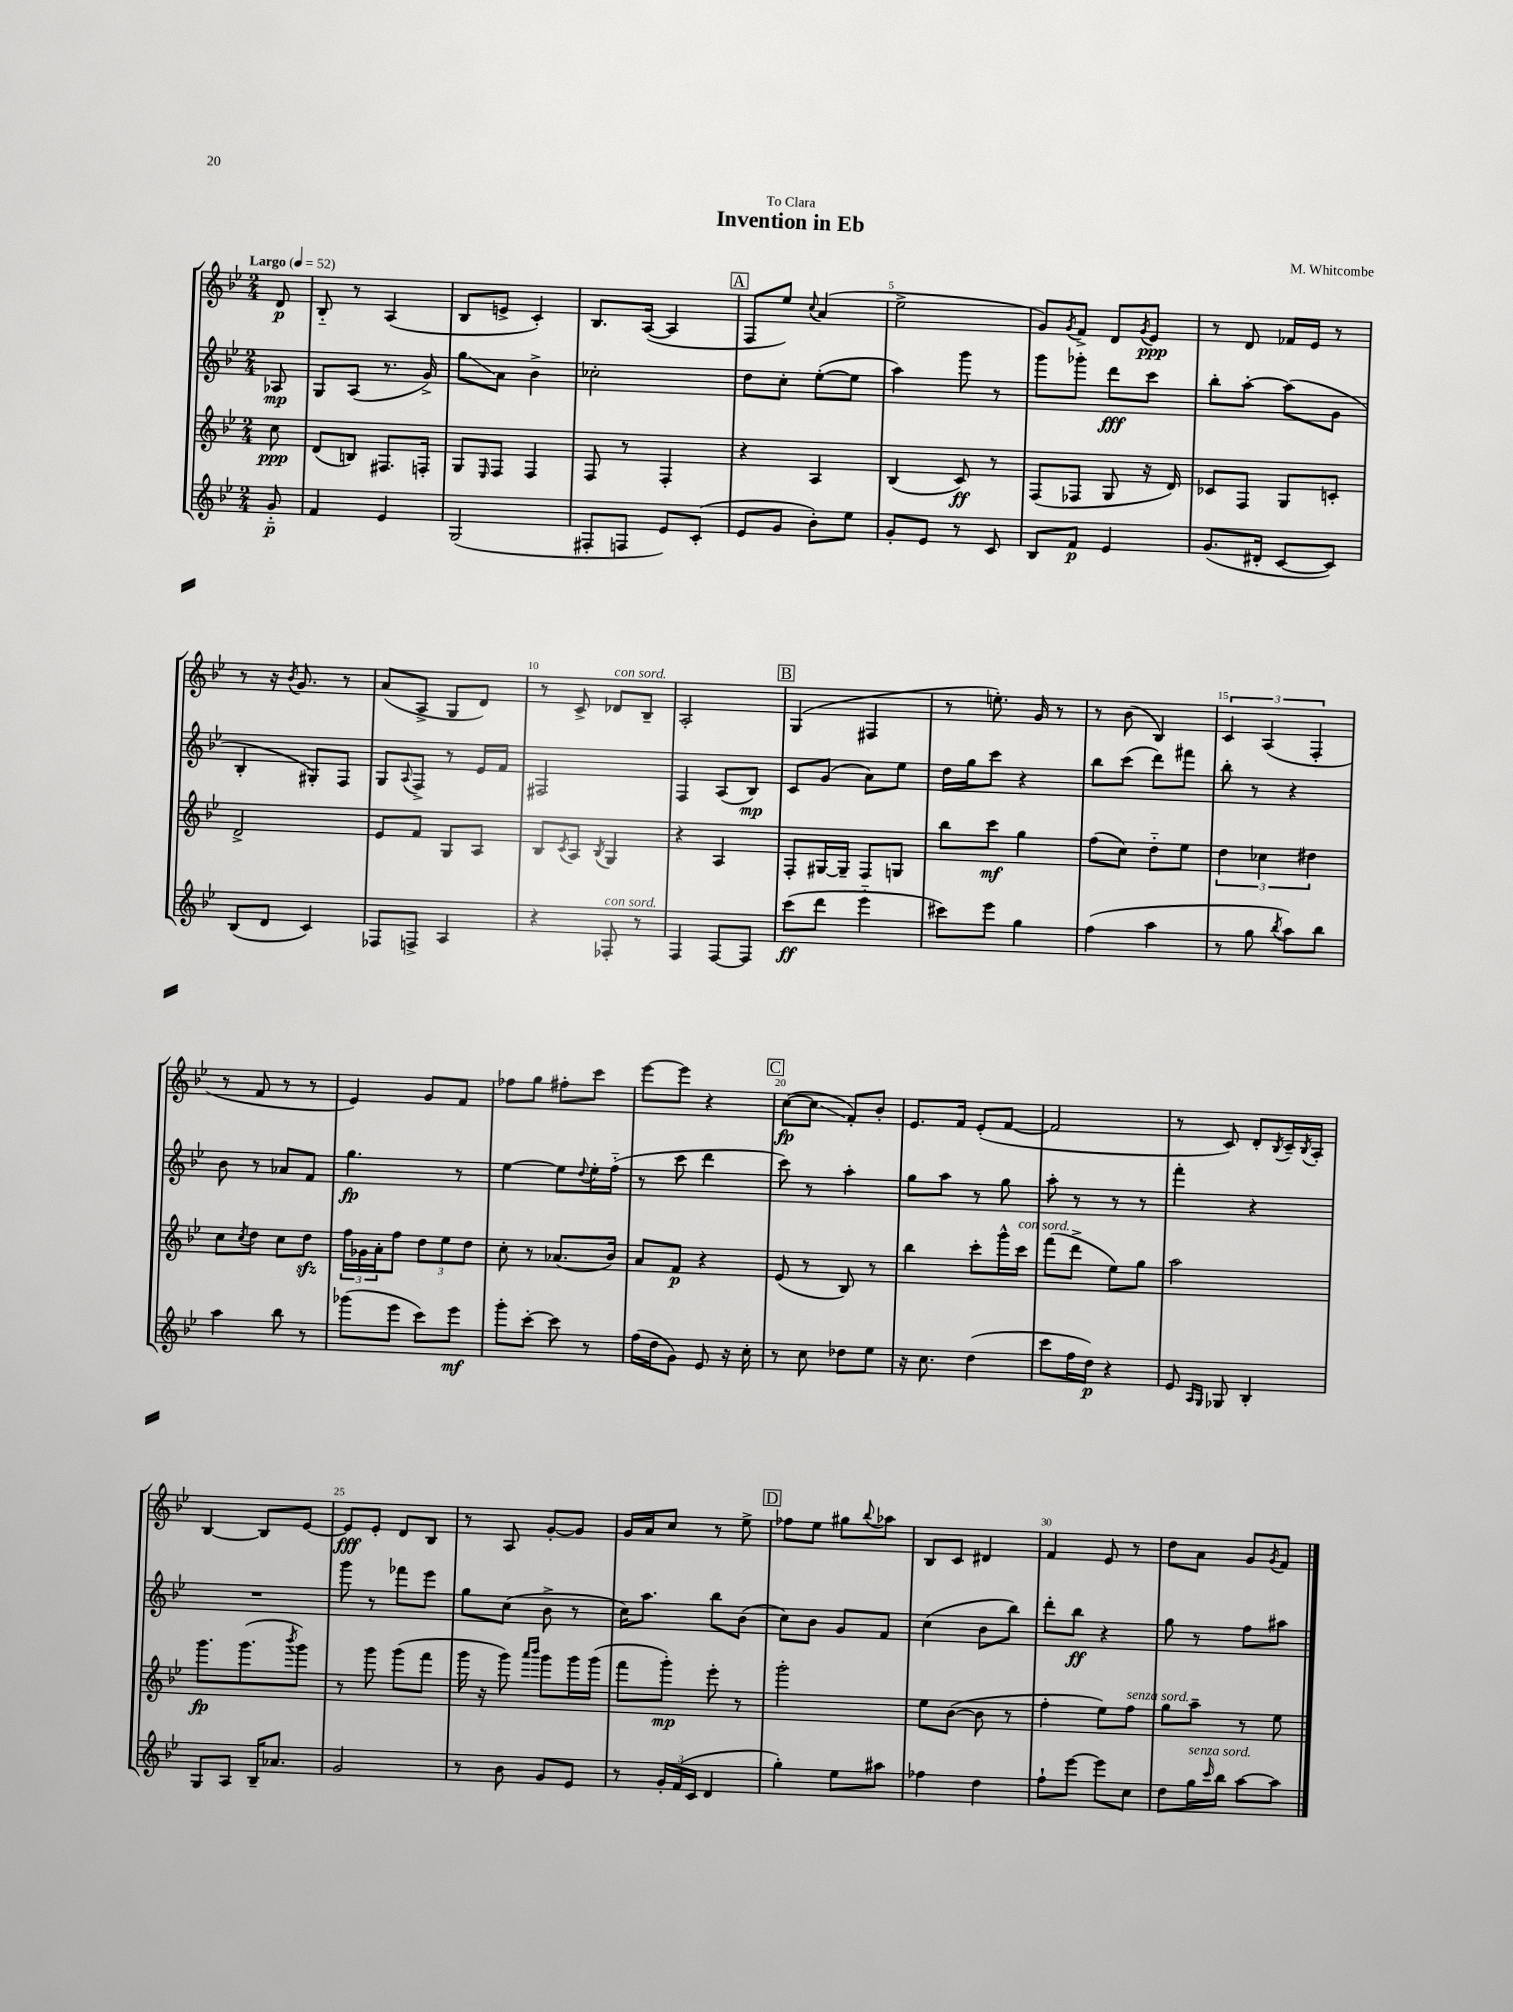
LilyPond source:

\header { title = "Invention in Eb" composer = "M. Whitcombe" dedication = "To Clara" }
<<
\new StaffGroup <<
\new Staff = "s0" {
    \clef treble \key bes \major \numericTimeSignature \time 2/4 \partial 8 \tempo "Largo" 4 = 52
    d'8\p |
    bes8-_ r8 a4( |
    bes8 e'8-> c'4-.) |
    bes8. a16~( a4 |
    \mark \markup { \box "A" } f8 ees''8) \appoggiatura { c''8 } a'4( |
    ees''2-> |
    g'8) \acciaccatura { g'8 } f'8-> d'8 \acciaccatura { g'8 } ees'8\ppp |
    r8 d'8 fes'16 ees'16 r8 |
    r8 r16 \acciaccatura { bes'8 } g'8. r8 |
    a'8( a8-> g8 d'8) |
    r8 c'8-> des'8^\markup { \italic "con sord." } bes8-- |
    a2-. |
    \mark \markup { \box "B" } g4( fis4 |
    r8 e''8.-.) g'16 r8 |
    r8 bes'8( bes4) |
    \tuplet 3/2 { c'4 a4( f4-. } |
    r8 f'8 r8 r8 |
    ees'4) g'8 f'8 |
    fes''8 g''8 fis''8-. c'''8 |
    ees'''8~ ees'''8 r4 |
    \mark \markup { \box "C" } c''8~\fp( c''8\glissando f'8-.) bes'8-. |
    ees'8. f'16 ees'8-.( f'8~ |
    f'2 |
    r8 c'8) d'8-. \acciaccatura { bes8 } c'16-- \acciaccatura { bes8 } a16-. |
    bes4~ bes8 ees'8~ |
    ees'8\fff ees'8-. d'8 bes8 |
    r8 a8 g'8~-. g'8 |
    g'16 a'16 c''8 r8 ees''8-> |
    \mark \markup { \box "D" } fes''8 ees''8 gis''8 \appoggiatura { bes''8 } aes''8 |
    bes8 c'8 dis'4 |
    f'4 ees'8 r8 |
    d''8 a'8 g'8 \acciaccatura { g'8 } f'8 \bar "|." |
}
\new Staff = "s1" {
    \clef treble \key bes \major \numericTimeSignature \time 2/4 \partial 8
    aes8\mp |
    g8 a8( r8. g'16->) |
    g''8\glissando a'8 bes'4-> |
    ces''2-. |
    \mark \markup { \box "A" } d''8 c''8-. ees''8~-.( ees''8 |
    a''4) g'''8 r8 |
    g'''8 ges'''8-. d'''8\fff c'''8 |
    bes''8-. a''8~-. a''8( g'8 |
    bes4-. gis8-.) f8 |
    g8 \appoggiatura { a8 } f8-> r8 ees'16 f'16 |
    fis2 |
    f4 a8( bes8\mp) |
    \mark \markup { \box "B" } c'8 g'8( a'8) ees''8 |
    d''16 g''16 c'''8 r4 |
    bes''8 c'''8( d'''8) fis'''8 |
    bes''8-. r8 r4 |
    bes'8 r8 aes'8 f'8 |
    g''4.\fp r8 |
    ees''4~ ees''8 \appoggiatura { d''8 } ees''16-. f''16-_( |
    r8 c'''8 d'''4 |
    \mark \markup { \box "C" } c'''8) r8 a''4-. |
    g''8 a''8 r8 g''8 |
    a''8-. r8 r8 r8 |
    f'''4-. r4 |
    R2 |
    g'''8 r8 fes'''8 ees'''8 |
    g''8 c''8( bes'8-> r8 |
    c''16) a''8. bes''8 bes'8( |
    \mark \markup { \box "D" } c''8) bes'8 g'8 f'8 |
    c''4( bes'8 bes''8) |
    d'''8-. bes''8\ff r4 |
    g''8 r8 f''8 ais''8 \bar "|." |
}
\new Staff = "s2" {
    \clef treble \key bes \major \numericTimeSignature \time 2/4 \partial 8
    c''8\ppp |
    d'8( b8) fis8. f16-. |
    g8 \grace { ees16 } f8 f4 |
    f8 r8 f4-. |
    \mark \markup { \box "A" } r4 a4 |
    bes4( c'8\ff) r8 |
    f8( fes8 g8 r16 d'16) |
    ces'8 f8 g8 c'8-. |
    d'2-> |
    ees'8 f'8 g8 a8 |
    bes8 \acciaccatura { c'8 } a8 \acciaccatura { bes8 } g4 |
    r4 a4 |
    \mark \markup { \box "B" } f8-. gis16~ gis16-- f8 g8 |
    bes''8 c'''8\mf g''4 |
    f''8( c''8) d''8-_ ees''8 |
    \tuplet 3/2 { d''4 ces''4 dis''4 } |
    c''8 \acciaccatura { c''8 } d''8 c''8 d''8\sfz |
    \tuplet 3/2 { f''16 ges'16 a'16-. } f''8 \tuplet 3/2 { d''8 ees''8 d''8 } |
    c''8-. r8 aes'8.( bes'16) |
    a'8 f'8\p r4 |
    \mark \markup { \box "C" } ees'8( r8 bes8) r8 |
    bes''4 c'''8-. g'''16-^ c'''16^\markup { \italic "con sord." } |
    f'''8( d'''8-> ees''8) g''8 |
    a''2 |
    g'''8.\fp g'''8.( \acciaccatura { bes'''8 } g'''8) |
    r8 g'''8 g'''8( f'''8 |
    g'''16 r16 g'''8) \grace { a'''16 bes'''16 } g'''8 g'''16 g'''16( |
    f'''8 g'''8-.\mp) ees'''8-. r8 |
    \mark \markup { \box "D" } g'''2-. |
    ees''8 bes'8~( bes'8 r8 |
    f''4-. ees''8) f''8^\markup { \italic "senza sord." } |
    g''8 a''8-- r8 ees''8 \bar "|." |
}
\new Staff = "s3" {
    \clef treble \key bes \major \numericTimeSignature \time 2/4 \partial 8
    g'8-_\p |
    f'4 ees'4 |
    g2( |
    fis8-. f8 ees'8) c'8-.( |
    \mark \markup { \box "A" } ees'8 g'8 bes'8-.) ees''8 |
    g'8-. ees'8 r8 c'8 |
    bes8 f'8\p ees'4 |
    g'8.( dis'16-. c'8~ c'8) |
    bes8( d'8 c'4) |
    fes8 f8-> a4 |
    r4 fes8-.^\markup { \italic "con sord." } r8 |
    f4 f8~ f8 |
    \mark \markup { \box "B" } c'''8\ff( d'''8 ees'''4-_ |
    cis'''8) ees'''8 g''4 |
    f''4( a''4 |
    r8 g''8 \acciaccatura { bes''8 } a''8) bes''8 |
    a''4 bes''8 r8 |
    ges'''8( ees'''8 c'''8) ees'''8\mf |
    g'''8-. c'''8~-. c'''8 r8 |
    f''16( d''16 g'8) ees'8 r16 c''16-. |
    \mark \markup { \box "C" } r8 c''8 des''8 ees''8 |
    r16 c''8. d''4( |
    c'''8 f''16 d''16\p) r4 |
    ees'8 \grace { a16 g16 } ges8 bes4-. |
    g8 a8 bes16-- aes'8. |
    g'2 |
    r8 bes'8 g'8 ees'8 |
    r8 \tuplet 3/2 { g'16-. f'16( c'16 } d'4 |
    \mark \markup { \box "D" } g''4-.) ees''8 ais''8 |
    fes''4 d''4 |
    f''8-! ees'''8~ ees'''8 c''8 |
    d''8 g''16^\markup { \italic "senza sord." } \grace { c'''16 } bes''16 a''8~ a''8 \bar "|." |
}
>>
>>
\layout { \context { \Score \override BarNumber.break-visibility = ##(#f #t #t) barNumberVisibility = #(every-nth-bar-number-visible 5) } }
